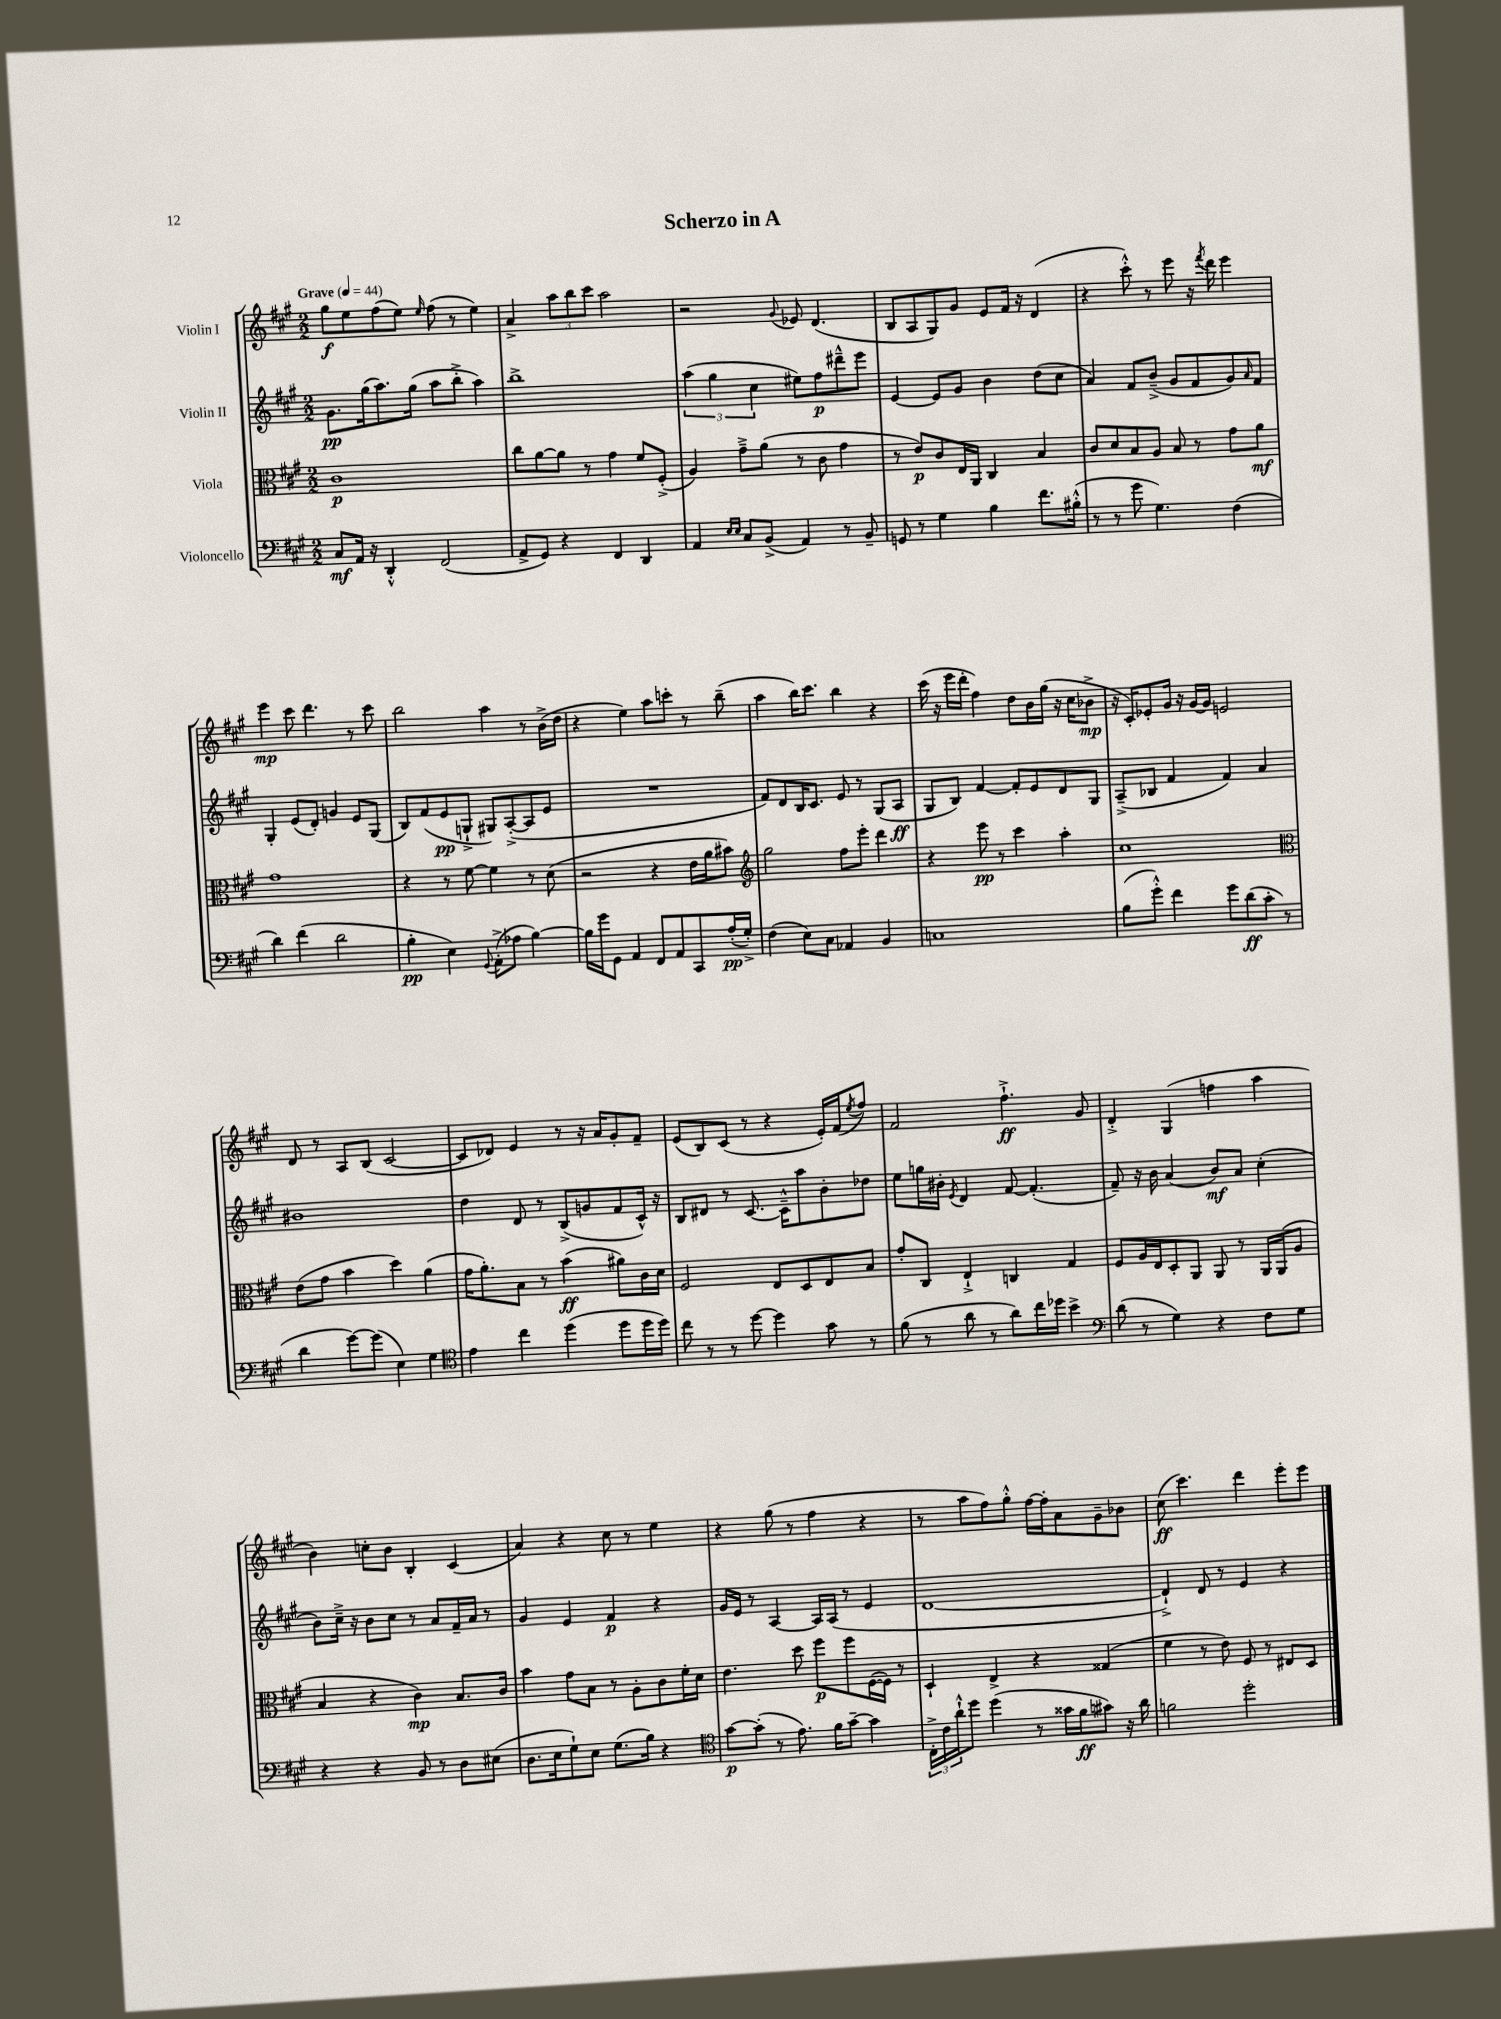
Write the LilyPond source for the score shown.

\header { title = "Scherzo in A" }
<<
\new StaffGroup <<
\new Staff = "s0" \with { instrumentName = "Violin I" } {
    \clef treble \key a \major \numericTimeSignature \time 2/2 \tempo "Grave" 4 = 44
    gis''8\f e''8 fis''8( e''8) \grace { e''16 } fis''8( r8 e''4) |
    a'4-> \tuplet 3/2 { a''8 b''8 cis'''8 } a''2 |
    r2 \appoggiatura { gis'8 } ees'8 d'4.( |
    b8 a8 gis8) gis'8 e'8 fis'16 r16 d'4( |
    r4 cis'''8-.-^) r8 e'''8 r16 \acciaccatura { fis'''8 } d'''16 e'''4 |
    e'''4\mp cis'''8 d'''4. r8 cis'''8 |
    b''2 a''4 r8 b'16->( d''16 |
    r4 e''4) a''8 c'''8-. r8 b''8--( |
    a''4 b''16) cis'''8. b''4 r4 |
    cis'''16( r16 e'''16 d'''16-. fis''4) d''8 b'16 gis''16( r16 cis''16 bes'8->\mp |
    r16 cis'16-.) ees'8-. gis'16 r16 gis'16~ gis'16 e'2 |
    d'8 r8 a8 b8( cis'2~ |
    cis'8 des'8) e'4 r8 r16 a'16 gis'8-. fis'8-- |
    e'8( b8) cis'8( r8 r4 e'16-.) fis'16( \acciaccatura { e''8 } fis''8) |
    fis'2 fis''4.-!->\ff gis'8 |
    d'4-.-> gis4( f''4 a''4 |
    b'4) c''8-. b'8 b4-. cis'4( |
    a'4) r4 cis''8 r8 e''4 |
    r4 gis''8( r8 fis''4 r4 |
    r8 a''8 fis''8) gis''8-.-^ fis''16~ fis''16-. a'8 gis'8-- bes'8 |
    cis''8\ff( cis'''4.) d'''4 e'''8-. e'''8 \bar "|." |
}
\new Staff = "s1" \with { instrumentName = "Violin II" } {
    \clef treble \key a \major \numericTimeSignature \time 2/2
    gis'8.\pp gis''16( a''8.) gis''16( a''8 b''8-.-> a''4) |
    b''1-> |
    \tuplet 3/2 { a''4( gis''4 cis''4 } eis''8) fis''8\p dis'''8---^ e'''8 |
    e'4~ e'8 gis'8 b'4 d''8( cis''8 |
    a'4) fis'8 b'8--->( gis'8 fis'8 gis'8) \grace { a'16 } fis'8 |
    gis4-. e'8( d'8-.) g'4 e'8 gis8( |
    b8) fis'8( e'8\pp g8-!-> gis8) a8~-.->( a8 e'8 |
    R1 |
    fis'8) d'8 b16 cis'8. e'8 r8 gis8( a8\ff |
    gis8 b8) fis'4~ fis'8-. e'8 d'8 gis8 |
    a8--->( bes8 fis'4 fis'4) a'4 |
    bis'1 |
    d''4 d'8 r8 b8->( g'8 fis'8 cis'16-^) r16 |
    b8 dis'8 r8 cis'8.~ cis'16---^ a''8 b'8-. des''8 |
    e''8 g''16 bis'16-. \acciaccatura { e'8 } d'4 fis'8~ fis'4.-.( |
    fis'8--) r16 b'16 a'4( b'8\mf) a'8 cis''4-.( |
    b'8) cis''16---> r16 b'8 cis''8 r8 a'8 fis'16-- a'16 r8 |
    gis'4 e'4 fis'4\p r4 |
    gis'16 e'16 r8 a4~ a16 a16( r8 e'4 |
    d'1~ |
    d'4-!->) d'8 r8 e'4 r4 \bar "|." |
}
\new Staff = "s2" \with { instrumentName = "Viola" } {
    \clef alto \key a \major \numericTimeSignature \time 2/2
    cis'1\p |
    cis''8 a'8~ a'8 r8 gis'4 fis'8 fis8-.->( |
    a4) gis'8---> a'8( r8 cis'8 gis'4 |
    r8 e'8\p) cis'8 e16 a,16 cis4 b4 |
    cis'8 d'8 b8 a8 b8 r8 gis'8 a'8\mf |
    gis'1 |
    r4 r8 fis'8~ fis'4 r8 d'8( |
    r2 r4 e'16 a'16 bis'8) |
    \clef treble gis''2 fis''8 e'''8-. d'''4 |
    r4 e'''8\pp r8 cis'''4 a''4-. |
    cis''1 |
    \clef alto e'8( gis'8 b'4 d''4) a'4( |
    gis'16 a'8.-.) b8 r8 b'4\ff( ais'8) cis'16 d'16 |
    fis2 e8 d8 e8 b8 |
    gis'8-. cis8 e4-!-> c4 gis4 |
    fis8 a16 e16 d8-. a,8 a,8 r8 a,16 a,16( a8 |
    b4 r4 cis'4\mp) b8. cis'16 |
    b'4 gis'8 b8 r8 a8-. cis'8 fis'16-. d'16 |
    e'4. d''8 fis''8\p fis''8 fis16~( fis16) r8 |
    d4-! e4-> r4 gisis4( |
    fis'4 r8 e'8) fis8 r8 eis8 d8 \bar "|." |
}
\new Staff = "s3" \with { instrumentName = "Violoncello" } {
    \clef bass \key a \major \numericTimeSignature \time 2/2
    cis8\mf a,16 r16 d,4-.-^ fis,2( |
    a,8-> gis,8) r4 fis,4 d,4 |
    a,4 \grace { e16 e16 } cis8 b,8->( a,4) r8 b,8-- |
    g,8 r8 gis4 b4 fis'8. bis16-.-^( |
    r8 r8 gis'8 gis4.) fis4( |
    d'4) fis'4( d'2 |
    b4-.\pp e4) \appoggiatura { gis,8 } a,8-.->( aes8 b4~) |
    b16 gis'16 gis,8 a,4 fis,8 a,8 cis,8 a16-.\pp( gis16-.->) |
    fis4( e8) cis8 aes,4 b,4 |
    c1 |
    b8( gis'8-.-^) fis'4 gis'8 d'8\ff( cis'8-. r8 |
    d'4 gis'8~) gis'8( e4) gis4 |
    \clef tenor e'4 cis''4 d''4( d''8 d''16 d''16) |
    cis''8 r8 r8 d''8~ d''4 gis'8 r8 |
    fis'8( r8 a'8 r8 a'8) cis''16 des''16 b'4-> |
    \clef bass d'8( r8 gis4) r4 fis8 gis8 |
    r4 r4 b,8 r8 d8 eis8( |
    d8. e16 gis8-!) e8 gis8.( b16) r4 |
    \clef tenor gis'8~\p gis'8-.( r8 e'8.) fis'16 gis'8~-- gis'4 |
    \tuplet 3/2 { cis16-.-> cis'16 a'16-!-^ } d''8 d''4( r8 gisis'16 fis'16\ff gis'8) r16 a'16 |
    f'2 d''2-. \bar "|." |
}
>>
>>
\layout { \context { \Score \remove "Bar_number_engraver" } }
